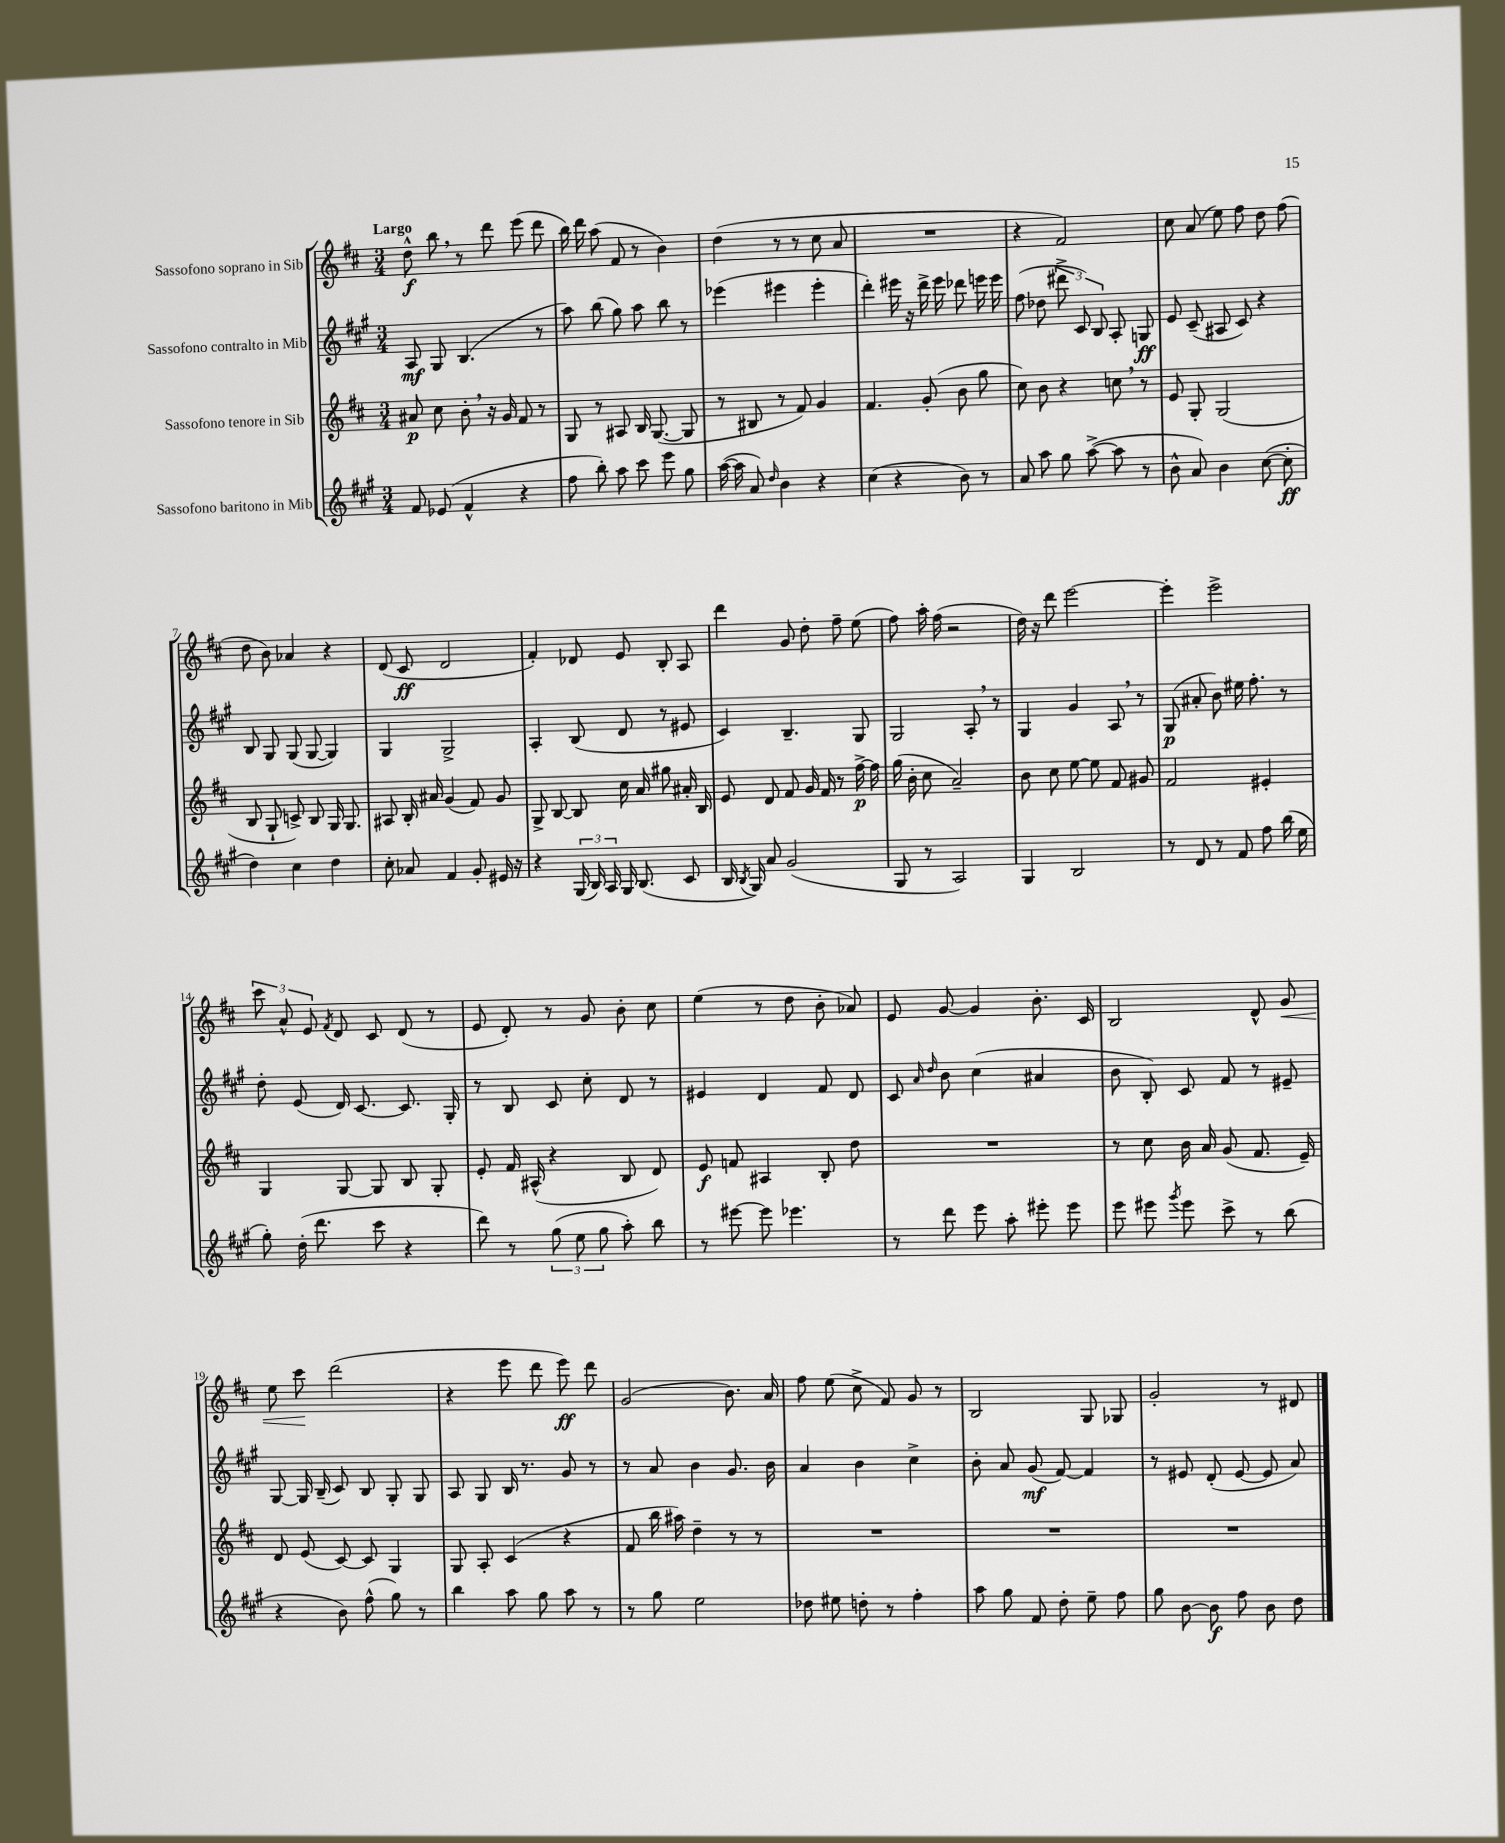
<<
\new StaffGroup <<
\new Staff = "s0" \with { instrumentName = "Sassofono soprano in Sib" } {
    \clef treble \key d \major \numericTimeSignature \time 3/4 \tempo "Largo"
    \autoBeamOff d''8-^\f b''8 \breathe r8 d'''8 e'''8( d'''8 |
    b''16) d'''16 a''8( fis'8 r8 b'4) |
    d''4( r8 r8 cis''8 a'8 |
    R2. |
    r4 fis'2) |
    cis''8 a'8( e''8) fis''8 d''8 fis''8( |
    d''8 b'8) aes'4 r4 |
    d'8( cis'8\ff d'2 |
    fis'4-.) des'8 e'8 b8-. a8 |
    d'''4 g'8 d''8-. fis''8-- e''8( |
    fis''8) a''16-. fis''16( r2 |
    d''16) r16 d'''8 e'''2~ |
    e'''4-. e'''2-> |
    \tuplet 3/2 { cis'''8 a'8-^ e'8 } \acciaccatura { fis'8 } d'8 cis'8 d'8( r8 |
    e'8 d'8-.) r8 g'8 b'8-. cis''8 |
    e''4( r8 d''8 b'8-. aes'8) |
    e'8 g'8~ g'4 b'8.-. cis'16 |
    b2 d'8-^ g'8\< |
    e''8 cis'''8\! d'''2( |
    r4 e'''8 d'''8 e'''8\ff) d'''8 |
    g'2( b'8.) a'16 |
    fis''8 e''8( cis''8-> fis'8) g'8 r8 |
    b2 g8 ges8 |
    g'2-. r8 dis'8 \bar "|." |
}
\new Staff = "s1" \with { instrumentName = "Sassofono contralto in Mib" } {
    \clef treble \key a \major \numericTimeSignature \time 3/4
    \autoBeamOff a8\mf gis8 b4.( r8 |
    a''8) b''8( gis''8) a''8 b''8 r8 |
    ees'''4( eis'''4 eis'''4-. |
    d'''4-.) eis'''16 r16 d'''16-> eis'''16 des'''8 e'''16 e'''16 |
    fis''8( des''8 \tuplet 3/2 { dis'''8-> cis'8) b8 } a8-. g8\ff |
    e'8 cis'8--( ais8 cis'8) r4 |
    b8 gis8 gis8( gis8~ gis4) |
    gis4 gis2-> |
    a4-. b8( d'8 r8 eis'8 |
    cis'4) b4.-- gis8 |
    gis2 a8-. \breathe r8 |
    gis4 gis'4 a8 \breathe r8 |
    gis8\p( ais'8-. b'8) eis''16 fis''8.-. r8 |
    d''8-. e'8( d'16) cis'8.~ cis'8. gis16-. |
    r8 b8 cis'8 cis''8-. d'8 r8 |
    eis'4 d'4 fis'8 d'8 |
    cis'8 \grace { a'16 d''16 } b'8 cis''4( ais'4 |
    b'8 b8-.) cis'8 fis'8 r8 eis'8-- |
    gis8~ gis16 b16--( cis'8) b8 gis8-. gis8 |
    a8 gis8 b16 r8. gis'8 r8 |
    r8 a'8 b'4 gis'8. b'16 |
    a'4 b'4 cis''4-> |
    b'8-. a'8 gis'8\mf( fis'8~) fis'4 |
    r8 eis'8 d'8-.( eis'8~ eis'8 a'8) \bar "|." |
}
\new Staff = "s2" \with { instrumentName = "Sassofono tenore in Sib" } {
    \clef treble \key d \major \numericTimeSignature \time 3/4
    \autoBeamOff ais'8\p cis''8 b'8-. \breathe r16 g'16 fis'8 r8 |
    g8 r8 ais8 b16 g8.~( g8 |
    r8 bis8 r8 fis'8) g'4 |
    fis'4. g'8-.( b'8 g''8 |
    cis''8) b'8 r4 c''8 \breathe r8 |
    e'8 g8-. g2( |
    b8 g8-! c'8->) b8 g16 g8. |
    ais8 b16-. ais'16 g'4( fis'8) g'8 |
    g8-> b8~ b8 cis''16 a'16 gis''8 ais'16-. b16 |
    e'8 d'8 fis'8 g'16 fis'16 r8 fis''16~->\p fis''16 |
    g''16( b'16-. cis''8 a'2--) |
    b'8 cis''8 e''8~ e''8 fis'8 gis'8 |
    fis'2 eis'4-. |
    g4 g8~ g8 b8 g8-. |
    e'8-. fis'16 ais16-^( r4 b8 d'8) |
    e'8\f f'8 ais4 b8-. d''8 |
    R2. |
    r8 cis''8 b'16 a'16 g'8( fis'8. e'16--) |
    d'8 e'8( cis'8~) cis'8 g4 |
    g8 a8-. cis'4( r4 |
    fis'8 b''16 ais''16) d''4-- r8 r8 |
    R2. |
    R2. |
    R2. \bar "|." |
}
\new Staff = "s3" \with { instrumentName = "Sassofono baritono in Mib" } {
    \clef treble \key a \major \numericTimeSignature \time 3/4
    \autoBeamOff fis'8 ees'8( fis'4-^ r4 |
    fis''8 b''8-.) a''8 cis'''8 e'''8 gis''8 |
    a''16~( a''16 a'8) \grace { d''16 } b'4 r4 |
    cis''4( r4 b'8) r8 |
    a'8 a''8 gis''8 a''8~->( a''8 r8 |
    b'8-^ a'8) b'4 cis''8~( cis''8-.\ff |
    d''4) cis''4 d''4 |
    cis''8-. aes'8 fis'4 gis'8-. eis'16 r16 |
    r4 \tuplet 3/2 { gis16( b16) a16 } gis16 b8.( cis'8 |
    b16 \acciaccatura { b8 } gis16) a'8 gis'2( |
    gis8 r8 a2) |
    gis4 b2 |
    r8 d'8 r8 fis'8 fis''8 b''16( e''16 |
    gis''8-.) d''16-.( d'''8. cis'''8 r4 |
    d'''8) r8 \tuplet 3/2 { gis''8( e''8 gis''8 } a''8-.) b''8 |
    r8 eis'''8~ eis'''8 ees'''4. |
    r8 d'''8 e'''8 a''8-. eis'''8-. eis'''8 |
    e'''8 eis'''8 \acciaccatura { gis'''8 } eis'''8 cis'''8-> r8 b''8( |
    r4 b'8) fis''8-^( gis''8) r8 |
    b''4 a''8 gis''8 a''8 r8 |
    r8 gis''8 e''2 |
    des''8 eis''8 d''8-. r8 fis''4-. |
    a''8 gis''8 fis'8 d''8-. e''8-- fis''8 |
    gis''8 b'8~ b'8\f fis''8 b'8 d''8 \bar "|." |
}
>>
>>
